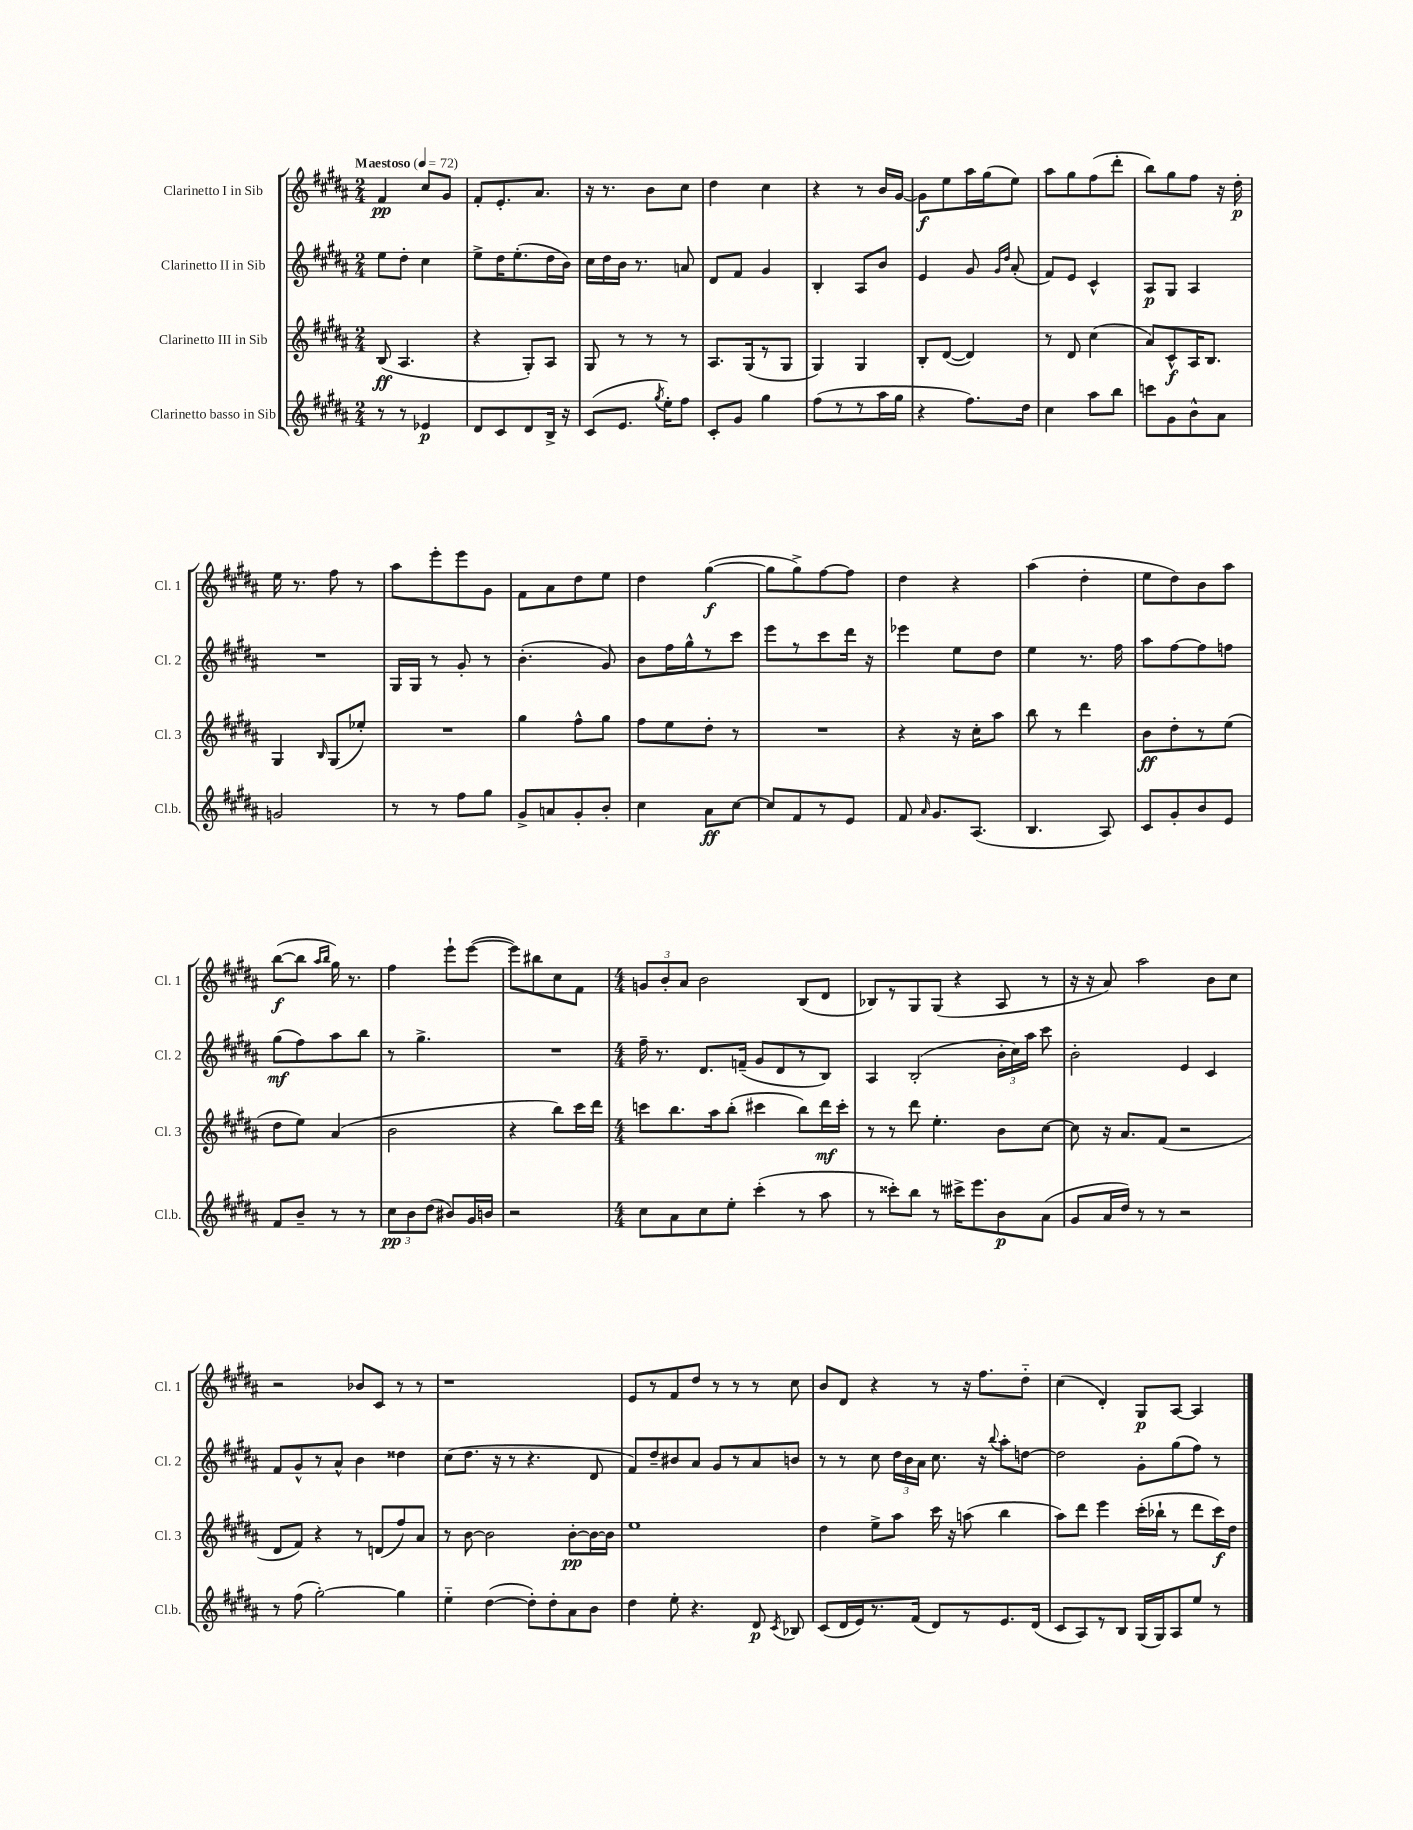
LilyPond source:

<<
\new StaffGroup <<
\new Staff = "s0" \with { instrumentName = "Clarinetto I in Sib" shortInstrumentName = "Cl. 1" } {
    \clef treble \key b \major \numericTimeSignature \time 2/4 \tempo "Maestoso" 4 = 72
    \autoBeamOff fis'4\pp cis''8[ gis'8] |
    fis'8[-. e'8.-. ais'8.] |
    r16 r8. b'8[ cis''8] |
    dis''4 cis''4 |
    r4 r8 b'16[ gis'16]~ |
    gis'8[\f e''8 ais''16 gis''16( e''8]) |
    ais''8[ gis''8 fis''8( dis'''8]-. |
    b''8[) gis''8 fis''8] r16 dis''16-.\p |
    e''16 r8. fis''8 r8 |
    ais''8[ e'''8-. e'''8 gis'8] |
    fis'8[ ais'8 dis''8 e''8] |
    dis''4 gis''4~\f( |
    gis''8[ gis''8->) fis''8~ fis''8] |
    dis''4 r4 |
    ais''4( dis''4-. |
    e''8[ dis''8) b'8 ais''8] |
    b''8[~\f( b''8] \grace { ais''16[ b''16] } gis''16) r8. |
    fis''4 e'''8[-! e'''8]~( |
    e'''8[) bis''8 cis''8 fis'8] |
    \numericTimeSignature \time 4/4 \tuplet 3/2 { g'8[ b'8-. ais'8] } b'2 b8[( dis'8] |
    bes8[) r8 gis8 gis8]( r4 ais8 r8 |
    r16 r16 ais'8) ais''2 b'8[ cis''8] |
    r2 bes'8[ cis'8] r8 r8 |
    r1 |
    e'8[ r8 fis'8 dis''8] r8 r8 r8 cis''8 |
    b'8[ dis'8] r4 r8 r16 fis''8.[ dis''8]-_ |
    cis''4( dis'4-.) gis8[\p ais8]~ ais4 \bar "|." |
}
\new Staff = "s1" \with { instrumentName = "Clarinetto II in Sib" shortInstrumentName = "Cl. 2" } {
    \clef treble \key b \major \numericTimeSignature \time 2/4
    \autoBeamOff e''8[ dis''8]-. cis''4 |
    e''8[-> dis''16 e''8.-.( dis''16 b'16]) |
    cis''16[ dis''16 b'16] r8. a'8 |
    dis'8[ fis'8] gis'4 |
    b4-. ais8[ b'8] |
    e'4 gis'8 \grace { gis'16[ dis''16] } ais'8-.( |
    fis'8[) e'8] cis'4-^ |
    ais8[\p gis8] ais4 |
    R2 |
    gis16[ gis16] r8 gis'8-. r8 |
    b'4.-.( gis'8) |
    b'8[ fis''16 gis''16-^ r8 cis'''8] |
    e'''8[ r8 cis'''8 dis'''16] r16 |
    ees'''4 e''8[ dis''8] |
    e''4 r8. fis''16 |
    ais''8[ fis''8~ fis''8 f''8] |
    gis''8[\mf( fis''8) ais''8 b''8] |
    r8 gis''4.-> |
    R2 |
    \numericTimeSignature \time 4/4 fis''16-- r8. dis'8.[ f'16]--( gis'8[ dis'8 r8 b8]) |
    ais4 b2-.( \tuplet 3/2 { b'16[-. cis''16) ais''16] } cis'''8 |
    b'2-. e'4 cis'4 |
    fis'8[ gis'8-^ r8 ais'8]-^ b'4 disis''4 |
    cis''8[( dis''8.] r16 r8 r4. dis'8 |
    fis'8[) dis''8-- bis'8 ais'8] gis'8[ r8 ais'8 b'8] |
    r8 r8 cis''8 \tuplet 3/2 { dis''16[ b'16 ais'16] } cis''8. r16 \appoggiatura { b''8 } ais''8[-. d''8]~ |
    d''2 gis'8[-. gis''8( fis''8]) r8 \bar "|." |
}
\new Staff = "s2" \with { instrumentName = "Clarinetto III in Sib" shortInstrumentName = "Cl. 3" } {
    \clef treble \key b \major \numericTimeSignature \time 2/4
    \autoBeamOff b8\ff( ais4. |
    r4 gis8[-.) ais8] |
    gis8 r8 r8 r8 |
    ais8.[ gis16( r8 gis8] |
    gis4) gis4 |
    b8[-. dis'8]~( dis'4) |
    r8 dis'8 cis''4( |
    ais'8[) cis'8-^\f ais16 b8.] |
    gis4 \grace { b16 } gis8[( ees''8]-.) |
    R2 |
    gis''4 fis''8[-^ gis''8] |
    fis''8[ e''8 dis''8]-. r8 |
    R2 |
    r4 r16 cis''16[-. ais''8] |
    b''8 r8 dis'''4 |
    b'8[\ff dis''8-. r8 e''8]( |
    dis''8[ e''8]) ais'4( |
    b'2 |
    r4 b''8[) cis'''16 dis'''16] |
    \numericTimeSignature \time 4/4 c'''8[ b''8. ais''16 b''8]-.( cis'''4 b''8[) dis'''16\mf cis'''16]-. |
    r8 r8 dis'''8 e''4.-. b'8[ cis''8]~ |
    cis''8 r16 ais'8.[ fis'8]( r2 |
    dis'8[ fis'8]) r4 r8 d'8[( fis''8) ais'8] |
    r8 b'8~ b'2 b'8[~-.\pp b'16~ b'16] |
    e''1 |
    dis''4 e''8[-> ais''8] cis'''16 r16 a''8( b''4 |
    ais''8[) dis'''8] e'''4 cis'''16[-.( bes''16]-! r8 dis'''8[ cis'''16\f) dis''16] \bar "|." |
}
\new Staff = "s3" \with { instrumentName = "Clarinetto basso in Sib" shortInstrumentName = "Cl.b." } {
    \clef treble \key b \major \numericTimeSignature \time 2/4
    \autoBeamOff r8 r8 ees'4\p |
    dis'8[ cis'8 dis'8 b16]-> r16 |
    cis'8[( e'8.] \acciaccatura { gis''8 } e''16[-.) fis''8] |
    cis'8[-. gis'8] gis''4 |
    fis''8[( r8 r8 ais''16 gis''16] |
    r4 fis''8.[) dis''16] |
    cis''4 ais''8[ b''8] |
    c'''8[ gis'8 b'8-^ ais'8] |
    g'2 |
    r8 r8 fis''8[ gis''8] |
    gis'8[-> a'8 gis'8-. b'8]-. |
    cis''4 ais'8[\ff cis''8]~ |
    cis''8[ fis'8 r8 e'8] |
    fis'8 \grace { ais'16 } gis'8.[ ais8.]( |
    b4. ais8) |
    cis'8[ gis'8-. b'8 e'8] |
    fis'8[ b'8]-- r8 r8 |
    \tuplet 3/2 { cis''8[\pp b'8 dis''8]( } bis'8[) gis'16 b'16] |
    r2 |
    \numericTimeSignature \time 4/4 cis''8[ ais'8 cis''8 e''8]-. cis'''4-.( r8 ais''8 |
    r8 cisis'''8[-.) b''8] r8 cis'''16[-> e'''8. b'8\p ais'8]( |
    gis'8[ ais'16 dis''16]) r8 r8 r2 |
    r8 fis''8( gis''2~-.) gis''4 |
    e''4-_ dis''4~( dis''8[-.) dis''8-. ais'8 b'8] |
    dis''4 e''8-. r4. dis'8\p \acciaccatura { cis'8 } bes8 |
    cis'8[( dis'16 e'16) r8. fis'16]( dis'8[) r8 e'8. dis'16]( |
    cis'8[ ais8) r8 b8] gis16[( gis16) ais8 e''8] r8 \bar "|." |
}
>>
>>
\layout { \context { \Score \remove "Bar_number_engraver" } }
